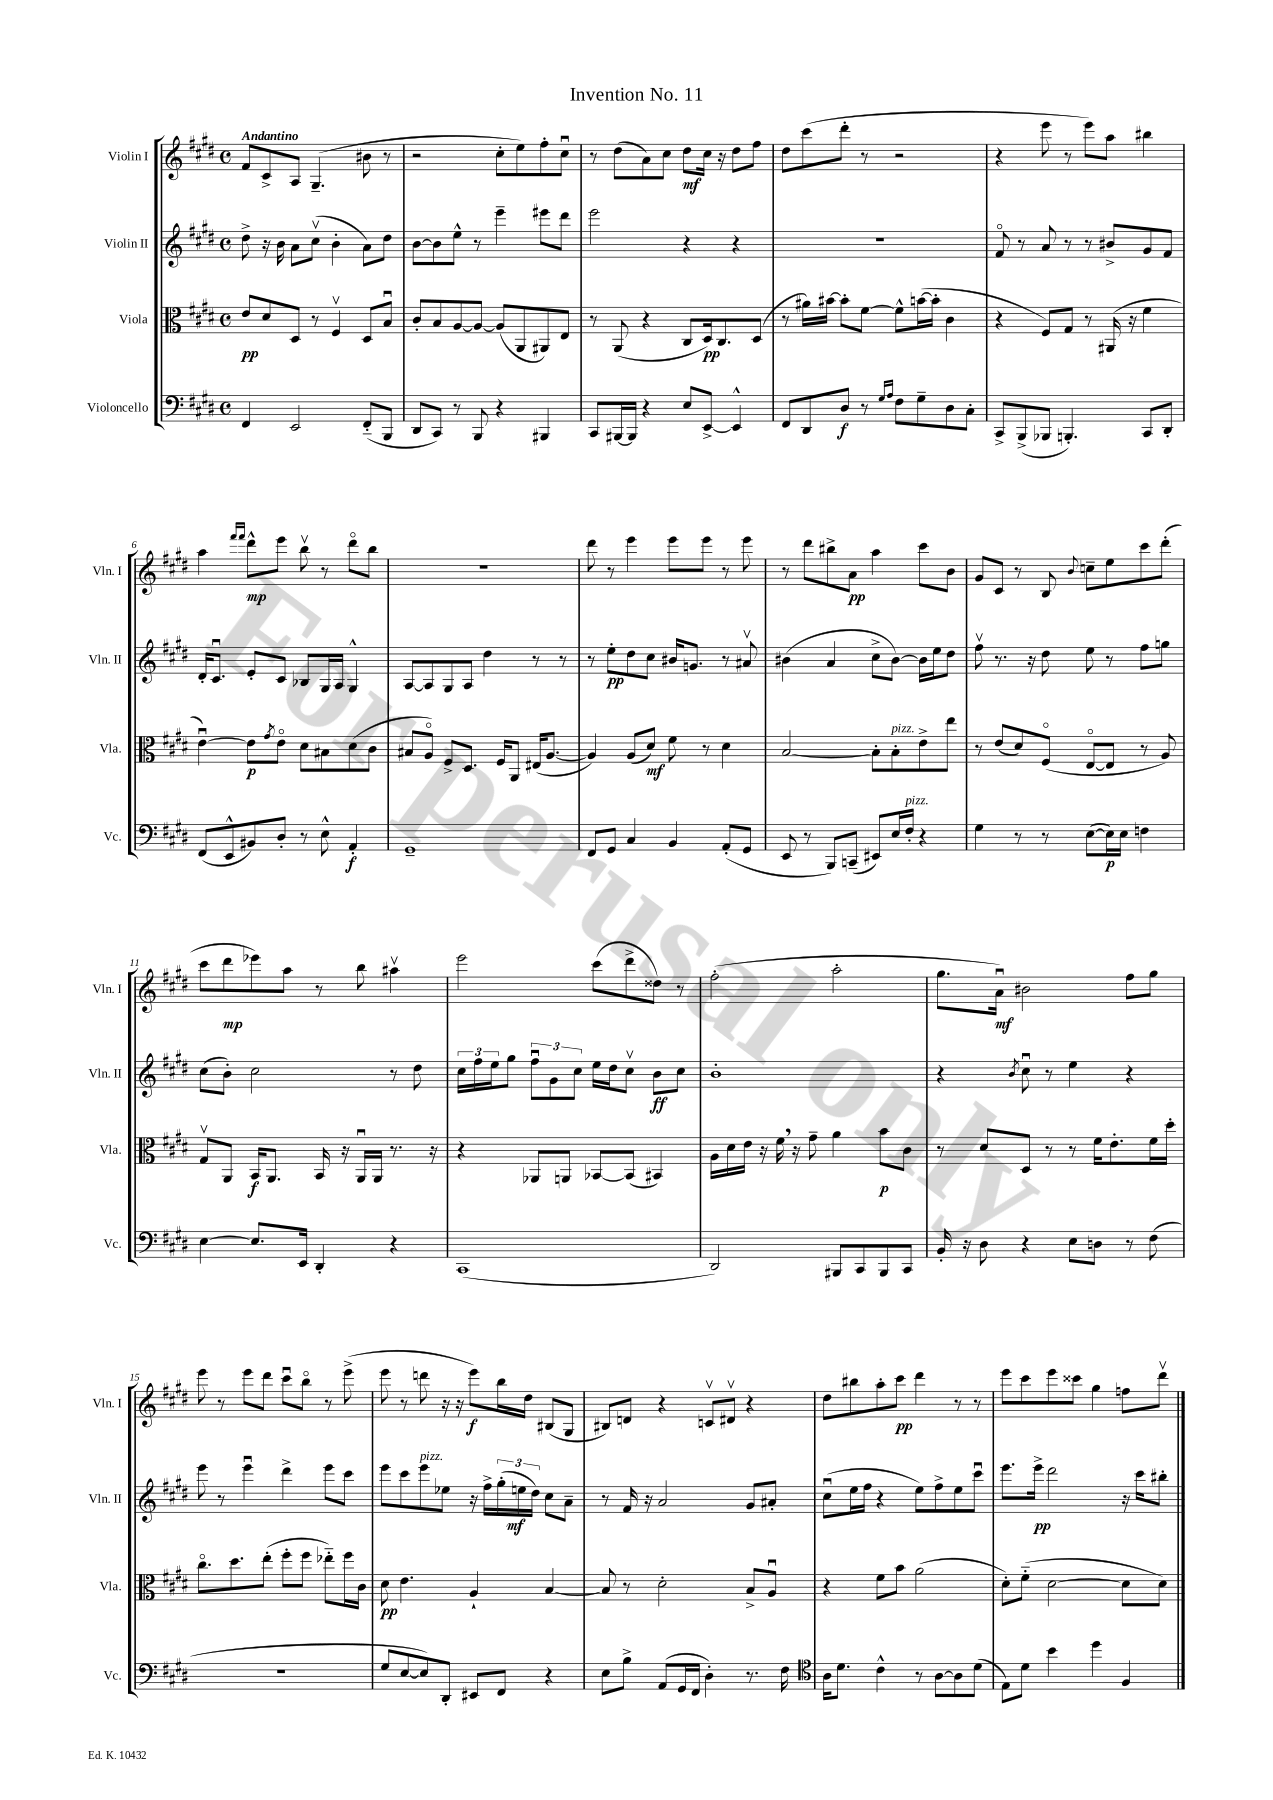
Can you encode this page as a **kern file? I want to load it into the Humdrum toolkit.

**kern	**kern	**kern	**kern
*staff4	*staff3	*staff2	*staff1
*clefF4	*clefC3	*clefG2	*clefG2
*k[f#c#g#d#]	*k[f#c#g#d#]	*k[f#c#g#d#]	*k[f#c#g#d#]
*M4/4	*M4/4	*M4/4	*M4/4
*met(c)	*met(c)	*met(c)	*met(c)
4FF#/	8e/L	8dd#^\	8f#/L
.	8d#/	16r	8c#^/
.	.	16b\	.
2EE/	8D#/J	8a\L	8A/J
.	8r	(8cc#v\J	(4.G#~/
.	4F#v/	4b'\	.
(8FF#'~/L	8D#/L	8a\L)	8b#\
8BBB/J	8Bu/J	8dd#\J	8r
=	=	=	=
8DD#/L	8c#'/L	[8b\L	2r
8CC#/J)	8B/	8b\]	.
8r	[8A/	8ee^^\J	.
8BBB/	8A/_J	8r	.
4r	(8A/]L	4eee~\	8cc#'\L
.	8AA/	.	8ee\)
4BBB#/	8AA#/)	8eee#\L	8ff#'\
.	8E/J	8ddd#\J	8cc#u\J
=	=	=	=
8CC#/L	8r	2eee\	8r
[16BBB#/L	(8AA/	.	(8dd#\L
16BBB#/]JJ	.	.	.
4r	4r	.	8a\)
.	.	.	8cc#\J
8E/L	8C#/L	4r	8dd#\L
[8EE^/J	16D#/k)	.	16cc#\Jk
.	8.C#/	.	16r
4EE^^/]	.	4r	8dd#\L
.	(8D#/J	.	8ff#\J
=	=	=	=
8FF#/L	8r	1r	8dd#\L
8DD#/	16a#\LL)	.	(8ccc#\
.	[16b#\JJ	.	.
8D#/J	8b#'\]L	.	8ddd#'\J
8r	[8f#\J	.	8r
16qqG#/LL	.	.	.
16qqA/JJ	.	.	.
8F#\L	8f#^^\]L	.	2r
8G#~\	([16b\L	.	.
.	16b'\]JJ	.	.
8D#\	4c#\	.	.
8C#'\J	.	.	.
=	=	=	=
8CC#^/L	4r	8f#o/	4r
(8BBB^/	.	8r	.
8BBB-/J	8F#/L)	8a/	8eee\
4.BBB'/)	8G#/J	8r	8r
.	8r	8r	8eee\L)
.	(16AA#/	8b#^/L	8aa\J
.	16r	.	.
8CC#/L	4f#\	8g#/	4bb#\
8DD#'/J	.	8f#/J	.
=	=	=	=
(8FF#/L	[4eu\)	16d#'/LK	4aa\
.	.	8.c#u/J	.
8EE^^/	.	.	.
.	.	.	16qqfff#/LL
.	.	.	16qqfff#/JJ
8BB#/)	8e\]L	8e'/L	8ddd#^^\L
.	8qg#/	.	.
8D#'/J	8eo\J	8c#/J	8eee\J
8r	8d#\L	8B-/L	8bbv\
8E^^\	8B#\	16G#/L	8r
.	.	16A/JJ	.
4AA'/	(8d#\	4G#^^/	8ddd#o\L
.	8c#\J	.	8bb\J
=	=	=	=
1GG#~	8B#/L	[8A/L	1r
.	8Ao/J)	8A/]	.
.	8F#^/L	8G#/	.
.	8.D#/J	8A/J	.
.	.	4dd#\	.
.	16F#/LK	.	.
.	8AA/J	.	.
.	(16E#/LK	8r	.
.	[8.A/J	.	.
.	.	8r	.
=	=	=	=
8FF#/L	4A/])	8r	8ddd#\
8GG#/J	.	8ee'\L	8r
4C#/	(8A/L	8dd#\	4eee\
.	8d#/J)	8cc#\J	.
4BB/	8f#\	16b#/LK	8eee\L
.	.	8.g/J	.
.	8r	.	8eee\J
(8AA'/L	4d#\	8r	8r
8GG#/J	.	8a#v/	8eee\
=	=	=	=
8EE/	[2B/	(4b#\	8r
8r	.	.	8ddd#\L
8BBB/L)	.	4a/	8bb#^\
(8CC~/J	.	.	8a\J
8EE#/L)	8B'\]L	8cc#^\L	4aa\
16E/L	8B'\	[8b#\J)	.
16F#'/JJ	.	.	.
4r	8e^\	16b#\]LL	8ccc#\L
.	.	16ee\J	.
.	8ee\J	8dd#\J	8b\J
=	=	=	=
4G#\	8r	8ff#v\	8g#/L
.	(8e/L	8.r	8c#/J
8r	8d#/)	.	8r
.	.	16r	.
8r	(8F#o/J	8dd#\	8B/
.	.	.	8qqb/
([8E\L	[8Eo/L	8ee\	8cc~\L
16E\]L)	8E/]J	8r	8ee\
16E\JJ	.	.	.
4F\	8r	8ff#\L	8ccc#\
.	8A/)	8gg\J	(8ddd#'\J
=	=	=	=
[4E\	8G#v/L	(8cc#\L	8ccc#\L
.	8AA/J	8b'\J)	8ddd#\
8.E/]L	16BB/LK	2cc#\	8eee-\)
.	8.AA/J	.	.
.	.	.	8aa\J
16EE/Jk	.	.	.
4DD#'/	16BB/	.	8r
.	16r	.	.
.	16AAu/LL	.	8bb\
.	16AA/JJ	.	.
4r	8.r	8r	4aa#v\
.	.	8dd#\	.
.	16r	.	.
=	=	=	=
(1CC#	4r	24cc#\LL	2eee\
.	.	24ff#\	.
.	.	24ee\J	.
.	.	8gg#\J	.
.	8AA-/L	12ff#u\L	.
.	.	12g#\	.
.	8AA/J	.	.
.	.	12cc#\J	.
.	[8BB-/L	16ee\LL	(8ccc#\L
.	.	16dd#\J	.
.	(8BB-/]J	8cc#v\J	8ddd#^\
.	4BB#/)	8b\L	8dd##\J)
.	.	8cc#\J	8r
=	=	=	=
2DD#/)	16A\LL	1b'	(2ff#'\
.	16d#\	.	.
.	16e\JJ	.	.
.	16r	.	.
.	16f#\	.	.
.	16r	.	.
.	8g#~\	.	.
8BBB#/L	4a\	.	2aa'\
8CC#/	.	.	.
8BBB#/	8b\L	.	.
8CC#/J	8c#\J	.	.
=	=	=	=
16BB'/	8r	4r	8.gg#\L
16r	.	.	.
8D#\	8d#/L	.	.
.	.	.	16au\Jk)
.	.	8qb/	.
4r	8D#/J	8cc#u\	2b#\
.	8r	8r	.
8E\L	8r	4ee\	.
8D\J	16f#\LK	.	.
.	8.e'\	.	.
8r	.	4r	8ff#\L
(8F#\	16f#\L	.	8gg#\J
.	16dd#'\JJ	.	.
=	=	=	=
1r	8.cc#o\L	8eee\	8eee\
.	.	8r	8r
.	8.dd#\	.	.
.	.	4eeeu\	8eee\L
.	(8ee'\J	.	8ddd#\J
.	8ff#'\L	4ddd#^\	8ccc#u\L
.	8ff#\J	.	8bbo\J
.	8ee-'~\L)	8eee\L	8r
.	16ff#\L	8ccc#\J	(8eee^\
.	16c#\JJ	.	.
=	=	=	=
8G#/L	8d#\	8eee\L	8eee\
[8E/	4.e\	8ccc#\	8r
8E/])	.	8eee\	8ddd\
8DD#'/J	.	8ee-\J	16r
.	.	.	16r
8EE#/L	4A`/	16r	8eee\L)
.	.	16ff#^\LL	.
8FF#/J	.	(24gg#'\	16bb\L
.	.	24ee\	.
.	.	.	16dd#\JJ
.	.	24dd#\JJ)	.
4r	[4B/	8cc#\L	(8B#/L
.	.	8a~\J	8G#/J
=	=	=	=
8E\L	8B/]	8r	8B#/L)
8B^\J	8r	16f#/	8d/J
.	.	16r	.
(8AA/L	2d#'\	2a/	4r
16GG#/L	.	.	.
16FF#/JJ	.	.	.
4D#'\)	.	.	8cv/L
.	.	.	8d#v/J
8.r	8B^/L	8g#/L	4r
.	8Au/J	8a#'/J	.
16F#\	.	.	.
=	=	=	=
*clefC4	*	*	*
16A\LK	4r	(8cc#u\L	8dd#\L
8.d#\J	.	.	.
.	.	16ee\L	8bb#\
.	.	16ff#\JJ	.
4c#^^\	8f#\L	4r	8aa'\
.	8b\J	.	8ccc#\J
8r	(2a\	8ee\L)	4ddd#\
[8A\L	.	8ff#^\	.
8A\]	.	8ee\	8r
(8d#\J	.	8ccc#u\J	8r
=	=	=	=
8E\L)	8d#'\L)	8.eee\L	8eee\L
8d#\J	(8f#'~\J	.	8ccc#\
.	.	16eee^\Jk	.
4b\	[2d#\	2ddd#\	8eee\
.	.	.	8ccc##\J
4dd#\	.	.	4gg#\
4F#/	8d#\]L	16r	8ff\L
.	.	16ccc#\LK	.
.	8d#\J)	8bb#'\J	8ddd#v\J
==	==	==	==
*-	*-	*-	*-
